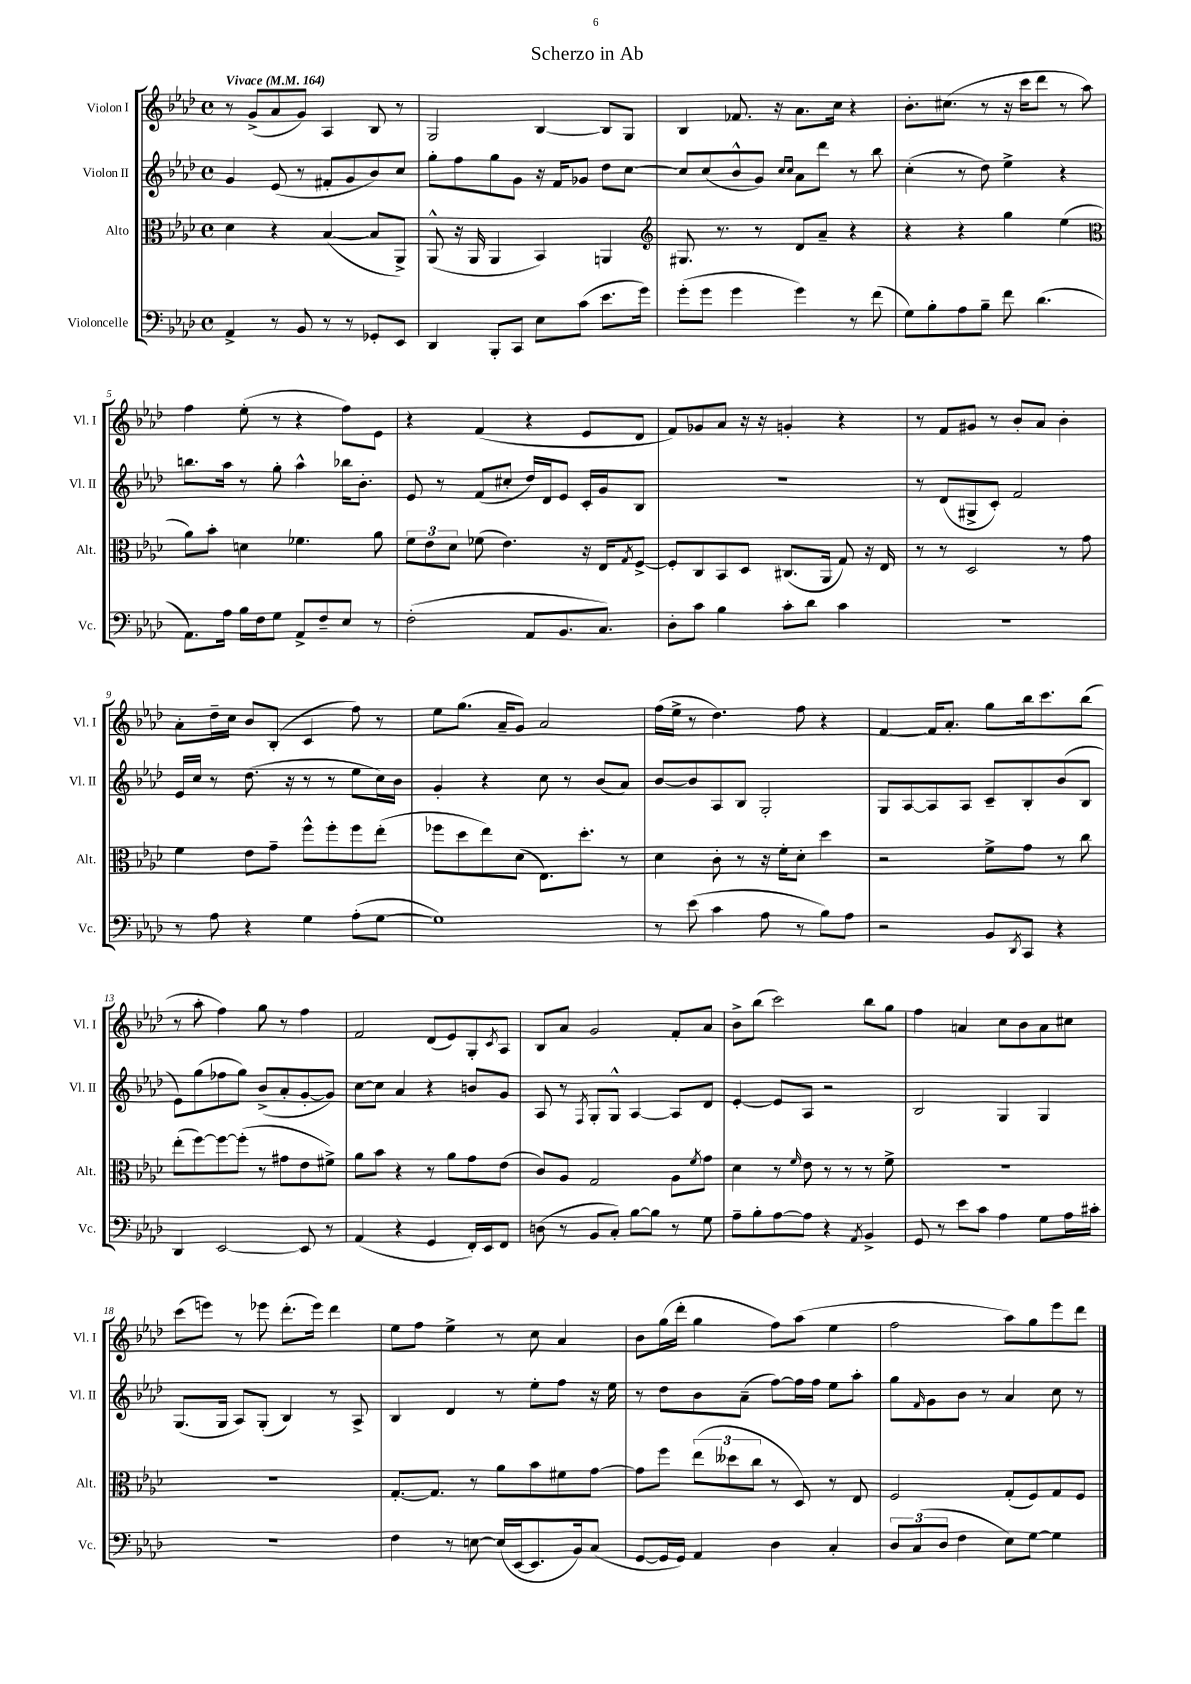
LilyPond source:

\header { title = "Scherzo in Ab" }
<<
\new StaffGroup <<
\new Staff = "s0" \with { instrumentName = "Violon I" shortInstrumentName = "Vl. I" } {
    \clef treble \key aes \major \defaultTimeSignature \time 4/4 \tempo "Vivace" 4 = 164
    r8 g'8->( aes'8 g'8) aes4 bes8 r8 |
    g2 bes4~ bes8 g8 |
    bes4 fes'8. r16 aes'8. c''16 r4 |
    bes'8.-. cis''8.( r8 r16 c'''16 des'''8 r8 aes''8) |
    f''4 ees''8-.( r8 r4 f''8) ees'8 |
    r4 f'4( r4 ees'8 des'8 |
    f'8) ges'8 aes'8 r16 r16 g'4-. r4 |
    r8 f'8 gis'8 r8 bes'8-. aes'8 bes'4-. |
    aes'8-. des''16-- c''16 bes'8 bes8-.( c'4 f''8) r8 |
    ees''8 g''8.( aes'16-- g'8) aes'2 |
    f''16( ees''16-> r8 des''4.) f''8 r4 |
    f'4~ f'16 aes'8.-. g''8 bes''16 c'''8. bes''8( |
    r8 aes''8-. f''4) g''8 r8 f''4 |
    f'2 des'8( ees'8) g8-. \acciaccatura { c'8 } aes8 |
    bes8 aes'8 g'2 f'8-. aes'8 |
    bes'8-> bes''8( c'''2) bes''8 g''8 |
    f''4 a'4 c''8 bes'8 a'8 cis''8 |
    c'''8( e'''8) r8 ees'''8 des'''8.-.( ees'''16) des'''4 |
    ees''8 f''8 ees''4-> r8 c''8 aes'4 |
    bes'8 g''16( des'''16-. g''4 f''8) aes''8( ees''4 |
    f''2 aes''8) g''8 ees'''8 des'''8 \bar "|." |
}
\new Staff = "s1" \with { instrumentName = "Violon II" shortInstrumentName = "Vl. II" } {
    \clef treble \key aes \major \defaultTimeSignature \time 4/4
    g'4 ees'8( r8 fis'8-. g'8 bes'8) c''8 |
    g''8-. f''8 g''8 g'8 r16 f'16 ges'8 des''8 c''8~ |
    c''8 c''8( bes'8-^ g'8) \grace { c''16 c''16 } aes'8 des'''8 r8 bes''8 |
    c''4-.( r8 des''8) ees''4-> r4 |
    b''8. aes''16 r8 g''8-. aes''4-^ bes''16 bes'8.-. |
    ees'8 r8 f'8( cis''8-. des''16) des'16 ees'8 c'16-. g'16 bes8 |
    R1 |
    r8 des'8( gis8-> c'8-.) f'2 |
    ees'16 c''16 r8 des''8.( r16 r8 r8 ees''8 c''16) bes'16 |
    g'4-. r4 c''8 r8 bes'8( aes'8) |
    bes'8~ bes'8 aes8 bes8 g2-. |
    g8 aes8~ aes8 aes8 c'8-- bes8-. bes'8( bes8 |
    ees'8) g''8( fes''8 g''8) bes'8->( aes'8-. g'8~-. g'8) |
    c''8~ c''8 aes'4 r4 b'8 g'8 |
    aes8 r8 \acciaccatura { f8 } g8-. g8-^ aes4~ aes8 des'8 |
    ees'4~-. ees'8 aes8 r2 |
    bes2 g4 g4 |
    g8.( g16 aes8) g8-.( bes4) r8 aes8-> |
    bes4 des'4 r8 ees''8-. f''8 r16 ees''16 |
    r8 des''8 bes'8 aes'8--( f''8~) f''16 f''16 ees''8 aes''8-. |
    g''8 \grace { f'16 } g'8 bes'8 r8 aes'4 c''8 r8 \bar "|." |
}
\new Staff = "s2" \with { instrumentName = "Alto" shortInstrumentName = "Alt." } {
    \clef alto \key aes \major \defaultTimeSignature \time 4/4
    des'4 r4 bes4~( bes8 aes,8->) |
    aes,8-^( r16 aes,16 aes,4 bes,4) a,4 |
    \clef treble gis8. r8. r8 des'8 aes'8-- r4 |
    r4 r4 g''4 ees''4( |
    \clef alto aes'8) bes'8-. d'4 fes'4. aes'8 |
    \tuplet 3/2 { f'8 ees'8 des'8 } fes'8( ees'4.) r16 ees16 \acciaccatura { g8 } f8~-> |
    f8-. c8 bes,8 des8 cis8.( aes,16 g8) r16 ees16 |
    r8 r8 des2 r8 g'8 |
    f'4 ees'8 g'8-- f''8-^ f''8-. f''8 ees''8-.( |
    fes''8 des''8 ees''8) des'8( ees8.) des''8.-. r8 |
    des'4 c'8-. r8 r16 f'16-. des'8-. des''4 |
    r2 f'8-> g'8 r8 c''8 |
    ees''8-.( f''8~) f''8~ f''8-.( r8 gis'8 ees'8 fis'8->) |
    aes'8 bes'8 r4 r8 aes'8 g'8 ees'8( |
    c'8) aes8 g2 aes8 \acciaccatura { f'8 } g'8 |
    des'4 r8 \grace { f'16 } ees'8 r8 r8 r8 f'8-> |
    R1 |
    R1 |
    g8.~-. g8. r8 aes'8 bes'8 fis'8 g'8~ |
    g'8 f''8 \tuplet 3/2 { ees''8( deses''8 c''8 } r8 des8) r8 ees8 |
    f2 g8-.( f8) g8 f8 \bar "|." |
}
\new Staff = "s3" \with { instrumentName = "Violoncelle" shortInstrumentName = "Vc." } {
    \clef bass \key aes \major \defaultTimeSignature \time 4/4
    aes,4-> r8 bes,8 r8 r8 ges,8-. ees,8 |
    des,4 bes,,8-. c,8 ees8 c'8( ees'8. g'16) |
    g'8-.( g'8 g'4 g'4) r8 f'8( |
    g8) bes8-. aes8 bes8-- f'8 des'4.( |
    aes,8.) aes16 bes16 f16 g8 aes,8-> f8-- ees8 r8 |
    f2-.( aes,8 bes,8. c8.) |
    des8-. c'8 bes4 c'8-. des'8 c'4 |
    R1 |
    r8 aes8 r4 g4 aes8-.( g8~ |
    g1) |
    r8 ees'8( c'4 aes8 r8 bes8) aes8 |
    r2 bes,8 \acciaccatura { des,8 } c,8 r4 |
    des,4 ees,2~ ees,8 r8 |
    aes,4( r4 g,4 f,16-.) ees,16 f,8 |
    d8( r8 bes,8 c8-.) bes8~ bes8 r8 g8 |
    aes8-- bes8-. aes8~ aes8 r4 \acciaccatura { aes,8 } bes,4-> |
    g,8 r8 ees'8 c'8 aes4 g8 aes16 cis'16-. |
    R1 |
    f4 r8 e8~ e16( ees,16~ ees,8. bes,16) c8( |
    g,8~ g,16 g,16) aes,4 des4 c4-. |
    \tuplet 3/2 { des8 c8( des8 } f4 ees8) g8~ g4 \bar "|." |
}
>>
>>
